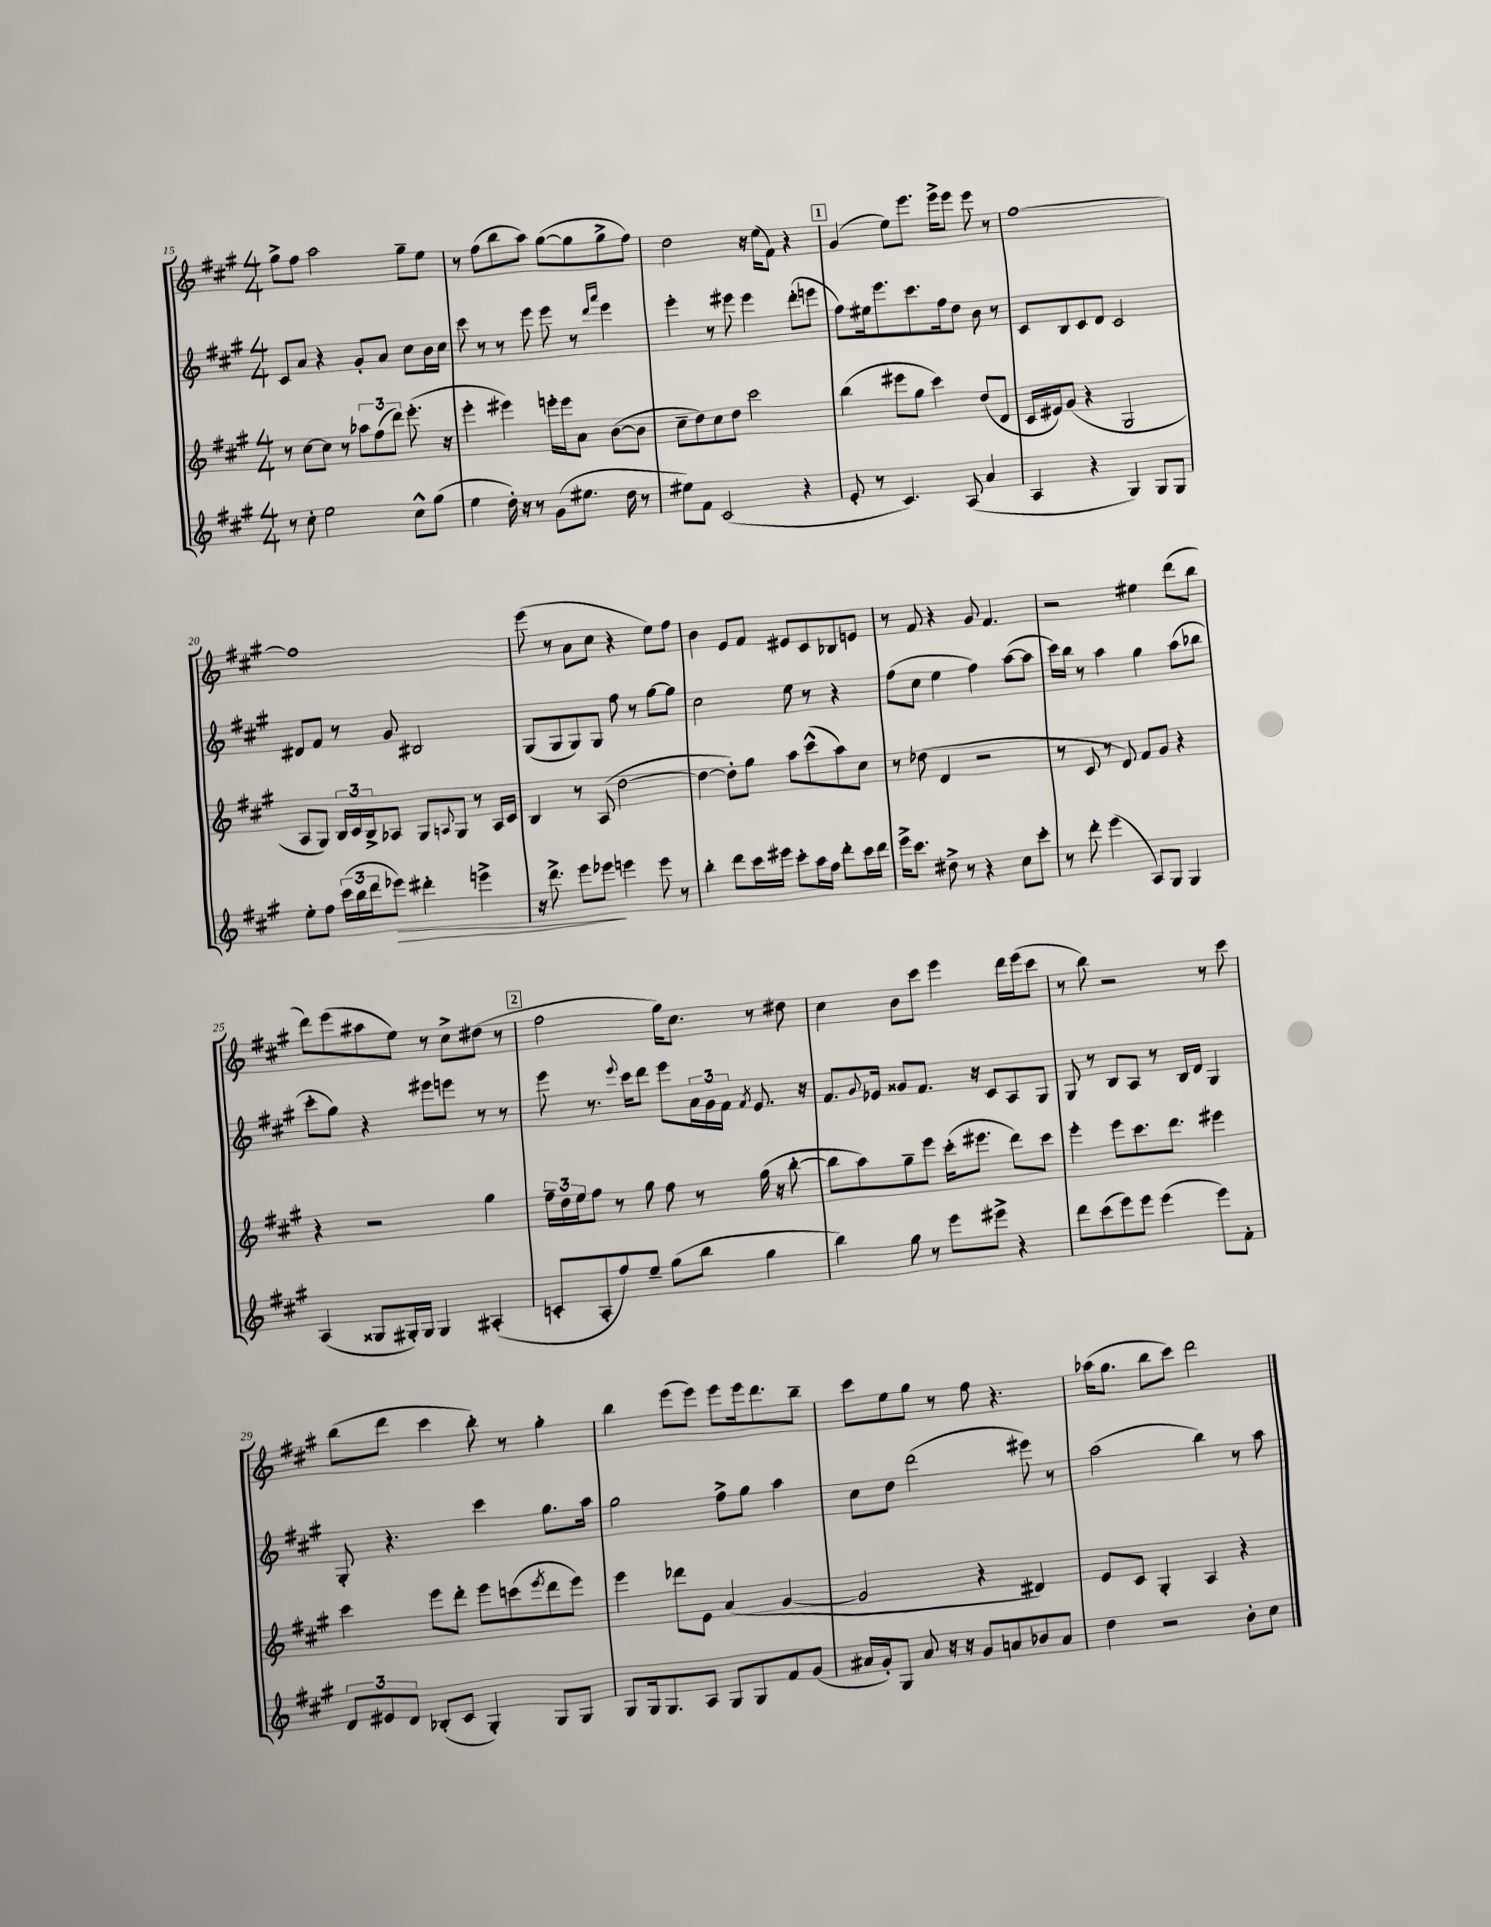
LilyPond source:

<<
\new StaffGroup <<
\new Staff = "s0" {
    \clef treble \key a \major \numericTimeSignature \time 4/4
    gis''8-> fis''8 a''2 gis''8-- e''8 |
    r8 fis''8( b''8 a''8) gis''8~( gis''8 gis''8-> fis''8) |
    d''2 r16 e''16( fis'8) r4 |
    \mark \markup { \box "1" } gis'4( e''8) e'''8. e'''16-> e'''8 e'''8 r8 |
    fis''1~ |
    fis''1 |
    e'''8( r8 a'8 cis''8 r4 e''8) fis''8 |
    b'4 e'8 fis'8 eis'8 cis'8 bes8 e'8 |
    r8 fis'8 r4 gis'8 fis'4. |
    r2 eis''4 d'''8( b''8 |
    d'''8) e'''8( ais''8 e''8) r8 cis''8-> dis''8( r8 |
    \mark \markup { \box "2" } fis''2 gis''16) cis''8. r8 dis''8 |
    cis''4 b'8 cis'''8 e'''4 d'''16 e'''16( cis'''8 |
    r8 b''8) r2 r8 cis'''8 |
    b''8( d'''8 cis'''4 b''8-.) r8 gis''4-. |
    b''4 e'''8( e'''8) e'''8 e'''16 d'''8. b''8-- |
    cis'''8 e''8 gis''8 r8 fis''8 r4. |
    aes''16( gis''8. b''8 cis'''8) d'''2 \bar "|." |
}
\new Staff = "s1" {
    \clef treble \key a \major \numericTimeSignature \time 4/4
    cis'8 a'8 r4 gis'8-. a'8 cis''8 b'16 cis''16 |
    cis'''8 r8 r8 e'''8 e'''8 r8 \grace { d'''16 a'''16 } e'''4 |
    e'''4-. r8 eis'''8 eis'''4 d'''8-.( e'''8 |
    \mark \markup { \box "1" } fis''8) eis''16 e'''8. cis'''8. fis''16 d''8 b'8 r8 |
    cis'8 b8 cis'8 d'8 cis'2 |
    dis'8 fis'8 r8 gis'8 bis2 |
    gis8( gis8 gis8) gis8 fis''8 r8 gis''8~ gis''8 |
    cis''2 e''8 r8 r4 |
    fis''8( cis''8 e''4 fis''4) a''8~( a''8 |
    cis'''16) b''16 r8 a''4 gis''4 a''8( bes''8 |
    cis'''8-. gis''8) r4 eis'''8 e'''8 r8 r8 |
    \mark \markup { \box "2" } e'''8 r8. \appoggiatura { e'''8 } cis'''16 d'''8 e'''8 \tuplet 3/2 { a'16 gis'16 fis'16 } \acciaccatura { fis'8 } e'8. r16 |
    fis'8. \appoggiatura { gis'8 } ees'16 gisis'8 fis'8. r16 cis'8 a8 gis8 |
    gis8 r8 b8 a8 r8 b16 d'16 gis4 |
    gis8-. r4. cis'''4 gis''8. a''16 |
    gis''2 fis''8-> gis''8 a''4 |
    cis''8 d''8 d'''2( eis'''8) r8 |
    a''2( b''4) r8 a''8 \bar "|." |
}
\new Staff = "s2" {
    \clef treble \key a \major \numericTimeSignature \time 4/4
    r8 cis''8~ cis''8 r8 \tuplet 3/2 { aes''8 fis''8( d'''8) } e'''8.-.( r16 |
    e'''4-. eis'''4) e'''16-. e'''16 a'8 b'8~( b'8 |
    cis''8-- d''8) cis''8 d''8 cis'''2 |
    \mark \markup { \box "1" } b''4( eis'''8 gis''8 cis'''4) d''8( d'8 |
    cis'16 eis'16) gis'8( r4 gis2 |
    a8 gis8) \tuplet 3/2 { b16 cis'16 b16-> } aes8 gis8 \appoggiatura { a8 } gis8 r8 a16 cis'16 |
    b4 r8 a8( d''2~ |
    d''4~ d''8-.) gis''8 a''8 cis'''8-^( a''8) cis''8 |
    r8 des''8( d'4 r2 |
    r8 cis'8 r8 d'8) fis'8 gis'8 r4 |
    r4 r2 gis''4 |
    \mark \markup { \box "2" } \tuplet 3/2 { fis''16-- d''16 e''16 } fis''8 r8 gis''8 fis''8 r8 gis''16( r16 b''8~-. |
    b''8 a''8) gis''8-- e'''8 cis'''16-.( eis'''8. d'''8) cis'''8 |
    e'''4-. e'''8 cis'''8. d'''8. eis'''4 |
    cis'''4 e'''8 d'''8-. e'''8 c'''8( \acciaccatura { e'''8 } d'''8 e'''8) |
    e'''4 des'''8 e'8 a'4( gis'4~ |
    gis'2 r4 dis'4) |
    e'8 cis'8 gis4-. a4 r4 \bar "|." |
}
\new Staff = "s3" {
    \clef treble \key a \major \numericTimeSignature \time 4/4
    r8 cis''8-. e''2 cis''8-^ gis''8( |
    e''4 d''16-.) r16 r8 gis'8( eis''8. d''16 r8 |
    eis''8) fis'8 cis'2( r4 |
    \mark \markup { \box "1" } e'8-. r8 cis'4.) a8( a'4 |
    a4 r4 gis4) gis8 gis8 |
    e''8-. fis''8 \tuplet 3/2 { cis'''16( b''16 d'''16 } ees'''8\>) dis'''4-. e'''4-> |
    r16 d'''8.-> e'''8 ees'''8\! e'''4 e'''8 r8 |
    b''4-. d'''8 cis'''16 eis'''16 cis'''8-. a''16 fis''16 d'''8-. cis'''16 d'''16 |
    e'''16-> cis'''8. dis''8-> r8 r4 cis''8 cis'''8-. |
    r8 d'''8-. e'''4( a8) gis8 gis4 |
    a4( gisis8 gis16-.) gis16 gis4 ais4-.( |
    \mark \markup { \box "2" } c'8-. a8-. fis''8) e''8-- gis''8( b''8 gis''4 |
    b''4) gis''8 r8 e'''8 eis'''8-> r4 |
    d'''8 cis'''8( e'''8) e'''8 e'''4( e'''8) fis'8-. |
    \tuplet 3/2 { d'8 eis'8 d'8 } bes8-.( cis'8 gis4-.) gis8 gis8 |
    gis8 gis16 gis8. a8 gis8 gis8 fis'8 gis'8( |
    ais'16 gis'16-.) gis8 ais'8 r16 r16 gis'8 a'8 bes'8 a'8 |
    d''4 r2 b'8-. cis''8 \bar "|." |
}
>>
>>
\layout { \context { \Score currentBarNumber = #15 } }
